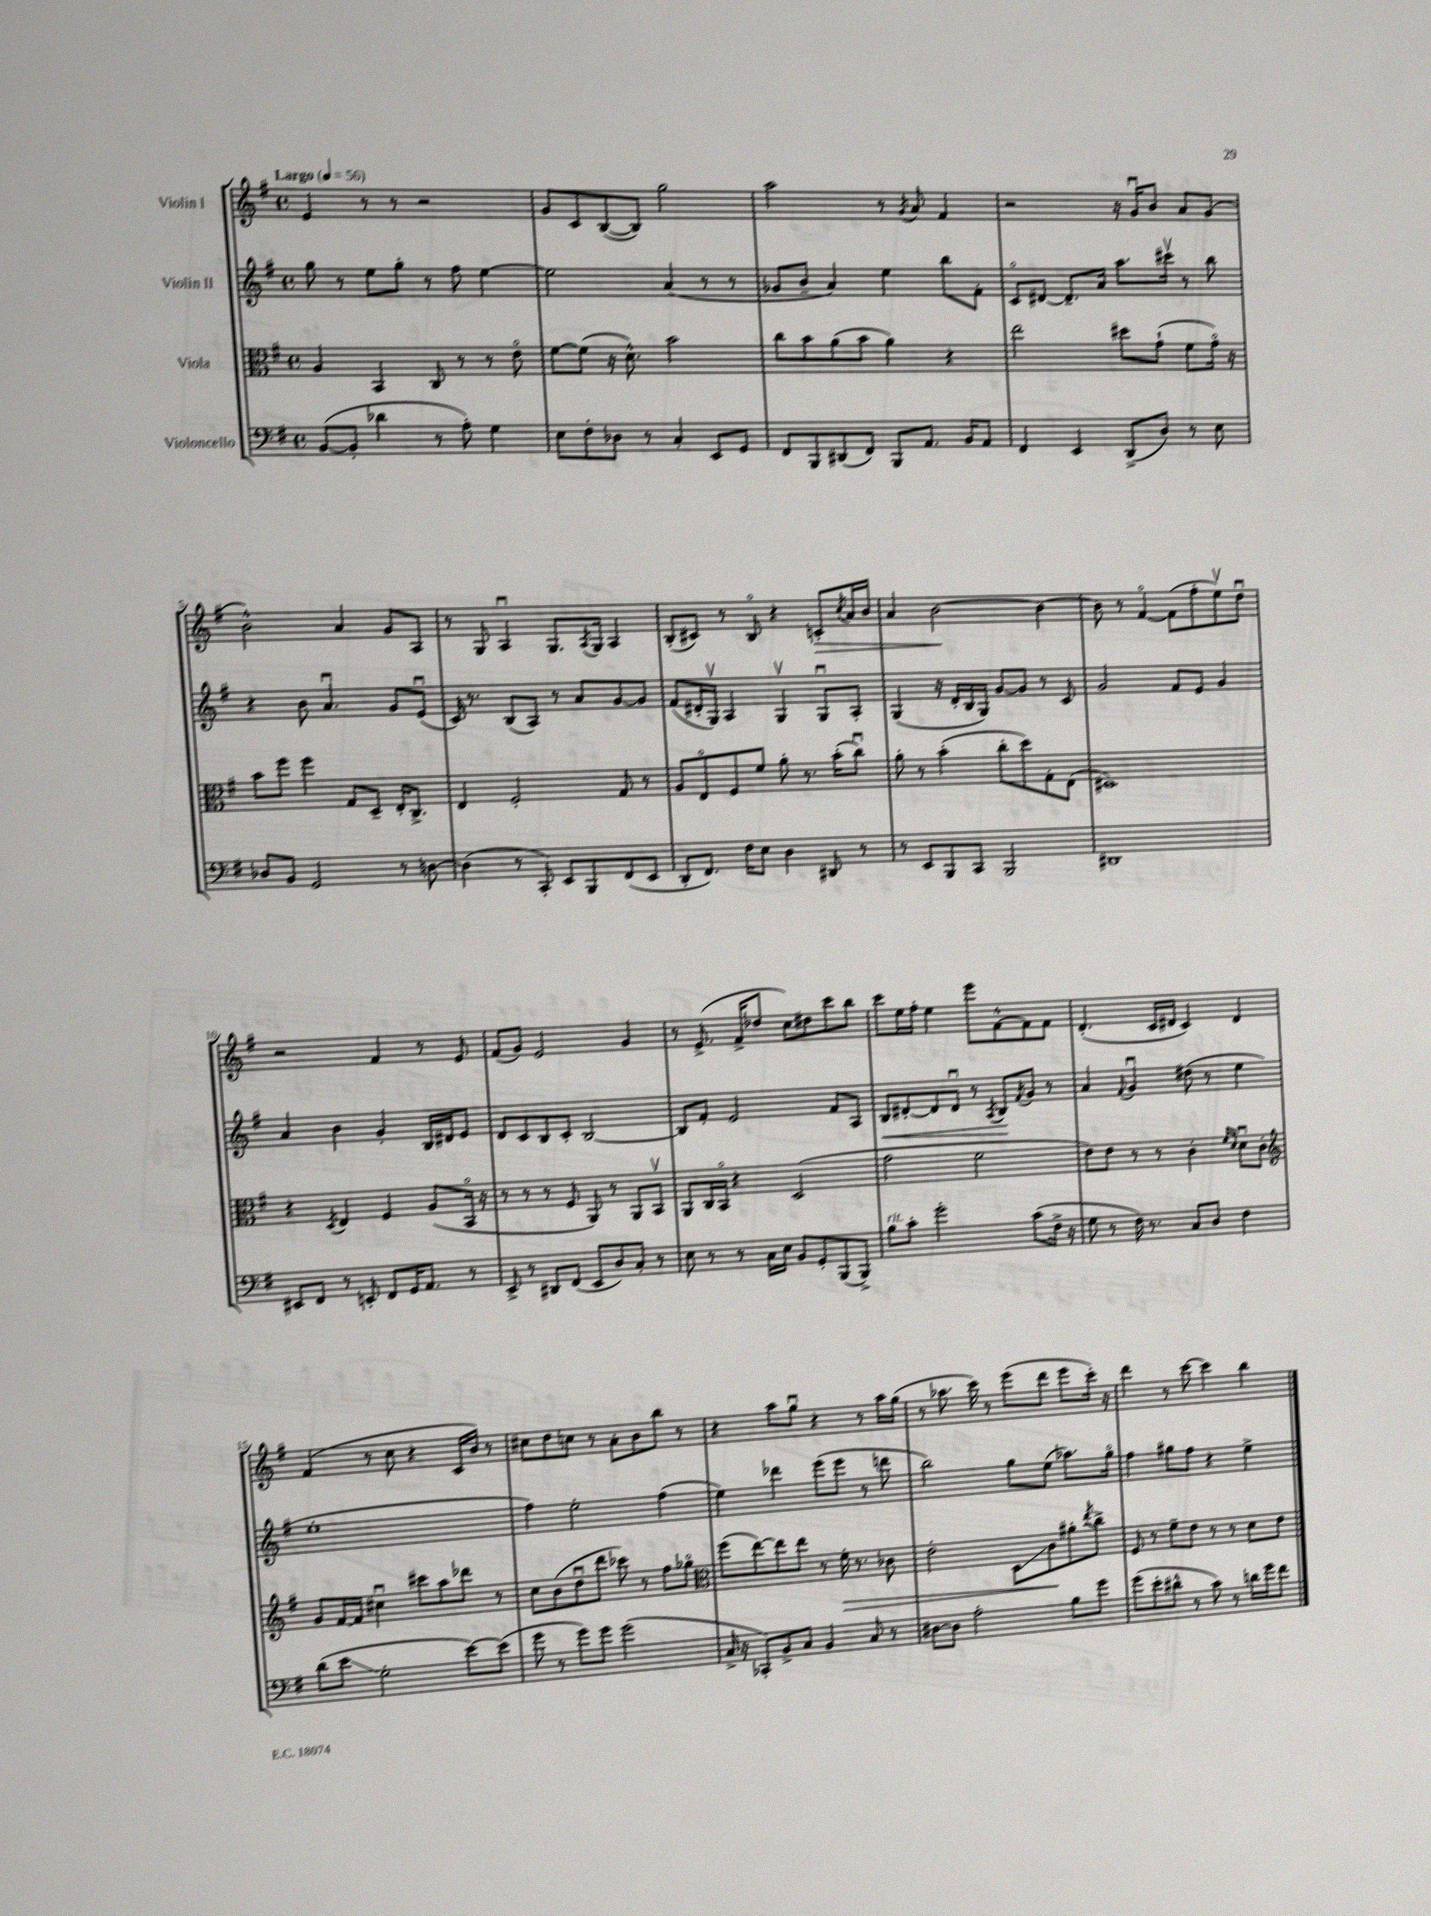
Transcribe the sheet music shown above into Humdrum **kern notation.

**kern	**kern	**kern	**kern
*staff4	*staff3	*staff2	*staff1
*clefF4	*clefC3	*clefG2	*clefG2
*k[f#]	*k[f#]	*k[f#]	*k[f#]
*M4/4	*M4/4	*M4/4	*M4/4
*met(c)	*met(c)	*met(c)	*met(c)
*MM56	*MM56	*MM56	*MM56
([8BB/L	4A/	8gg\	4e/
8BB'/]J	.	8r	.
4d-\	4BB/	8ee\L	8r
.	.	8gg'\J	8r
8r	8C/	8r	2r
8A'\)	8r	8ff#\	.
4G\	8r	[4ee\	.
.	8eo\	.	.
=	=	=	=
8E\L	[8f#\L	2ee\]	8g/L
8F#'\	(8f#\]J	.	8c/
8D-\J	16r	.	([8B/
.	8.d^^\)	.	.
8r	.	.	8B/]J)
4C'/	2b\	(4a/	2gg\
8EE/L	.	8r	.
8GG/J	.	8r	.
=	=	=	=
8FF#/L	8cc\L	8g-/L	2aa\
8BBB/	8b\	8b~/J	.
(8DD#/	(8a\	4a/)	.
8FF#/J)	8b\J	.	.
8BBB/L	4a\)	4ee\	8r
.	.	.	8qg/
8.AA/J	.	.	8a/
.	4r	8bb\L	4f#/
16BB/LK	.	.	.
8AA/J	.	8f#'\J	.
=	=	=	=
4FF#/	2ee\	8co/L	2r
.	.	[8d#/J	.
4EE/	.	8.d#~/]L	.
.	.	16a/Jk	.
(8DD^/L	8dd#\L	8.aa\L	16r
.	.	.	16gu/LK
8D/J)	(8g`\J	.	8b/J
.	.	16ccc#v\Jk	.
8r	8f#\L	8r	8a/L
8E\	16go\Jk)	8bb\	(8g/J
.	16r	.	.
=	=	=	=
8D-/L	8b\L	4r	2b^^\)
8BB/J	8ff#\J	.	.
2GG/	4ff#\	8b\	.
.	.	4.au/	.
.	8G/L	.	4a/
.	8D~/J	.	.
8r	16E'/LK	8g/L	8g/L
.	8.C^/J	.	.
[8D\	.	(8eu/J	8A/J
=	=	=	=
(4D\]	4E/	16c/)	8r
.	.	8.r	.
.	.	.	8G/
8r	2F#'/	(8B/L	4Au/
8CC'/)	.	8A/J)	.
8EE/L	.	8r	8.G/L
8BBB/	.	8a/L	.
.	.	.	8qA/
.	.	.	16G/Jk
(8FF#/	8G/	[8g/	4A/
8EE/J	8r	8g/]J	.
=	=	=	=
8DD'/L	8A/L	(8f#/L	(8B'/L
8.FF#/J)	8Eo/	16d#'/L	8c#/J)
.	.	16Gv/JJ)	.
.	8F#/	4A/	8r
16F#\LK	.	.	.
8E\J	8f#/J	.	8Bo/
4D\	8a'\	4Gv/	4r
.	8.r	.	.
8DD#/	.	8Gu/L	8c'/L
.	(16b'\LK	.	.
.	.	.	8qcc/
8r	8ccu\J)	8A'/J	16a/L
.	.	.	16b/JJ
=	=	=	=
8r	8a'\	(4G/	4a/
8EE/L	8r	.	.
8BBB/	(4b'\	16r	[2b\
.	.	16d'/LL	.
8CC/J	.	16B/	.
.	.	16G/JJ)	.
2BBB/	8cc'\L	[8g/L	.
.	8dd\)	8g/]J	.
.	8G'\	8r	4b\_
.	(8E\J	8c/	.
=	=	=	=
1DD#	1D#)	2g/	8b\]
.	.	.	8r
.	.	.	[4f#o/
.	.	8f#/L	(8f#\]L
.	.	8e/J	8ff#'\
.	.	4g/	8eev\)
.	.	.	8ddu\J
=	=	=	=
8EE#/L	4r	4a/	2r
8FF#/J	.	.	.
.	8qD/	.	.
8r	4E/	4b\	.
8EE'/	.	.	.
8FF#/L	4F#/	4g'/	4f#/
16GG/K	.	.	.
8.AA/J	.	.	.
.	(8A/L	16B/LL	8r
.	.	16d#/J	.
8r	16BBo/Jk	8e/J	8e/
.	16r	.	.
=	=	=	=
8EE^/	8r	8d/L	(8f#/L
8r	8r	8c/	8g/J)
8DD#/L	8r	8B/	2e/
(8FF#/J	8F#/	8c'/J	.
8EE/L	8AA/)	[2B/	.
8D/)	8r	.	.
8C'/J	8AA/L	.	4g/
8r	8BBv/J	.	.
=	=	=	=
8E\	8AA/L	8B/]L	8r
8r	16C/L	8f#'/J	(8.e^/
.	16BBo/JJ	.	.
8r	4r	2e/	.
.	.	.	16f#^/LK
16C\LL	.	.	8dd-/J
16E\JJ	.	.	.
8BB/L	(2D/	.	8cc\L)
8GG'/	.	.	8dd#\
(8BBB/	.	8f#/L	8ccc\
8BBB^/J)	.	8A/J	8bb\J
=	=	=	=
8B\L	2g\	8B/L	8ccc\L
8c'\J	.	[8d#'/	16ee\L
.	.	.	16ff#'\JJ
2g'\	.	8d#/]	4ee\
.	.	8d#u/J	.
.	2f#\	8r	8eee\L
.	.	8qA/	.
.	.	8B/L	[8f#^^\
.	.	8qf#/	.
(8c\L	.	8g/J	8f#\]
16F#^\Jk	.	8r	8f#\J
16r	.	.	.
=	=	=	=
8G\	8e\L)	4a/	(4.d'/
8r	8e\J	.	.
.	.	8qqf#/	.
16F#\)	8r	4gu/	.
8.r	.	.	.
.	8r	.	16c/LL
.	.	.	16d#/JJ
8C/L	4c'\	(8dd#\	4c/)
8D/J	.	8r	.
.	16qqf#/LL	.	.
.	16qqd/JJ	.	.
4F#\	8du\L	4ee\	4d#/
.	8c'\J	.	.
=	=	=	=
*	*clefG2	*	*
(8d\L	8g/L	1ee'	(4f#/
8e\J	[16f#/L	.	.
.	16f#/]JJ	.	.
2G'\	4cc#u\	.	8r
.	.	.	8cc\
.	8ccc#\L	.	4r
.	8aa\	.	.
[8e\L)	8ddd-\J	.	16c/LL
.	.	.	16b/JJ)
(8e\]J	8r	.	8r
=	=	=	=
8g\	8cc\L	4ff#\)	8cc#\L
8r	(8b\	.	8dd\
8g\L)	8ddu\	2ee'\	8cc\J
8g\J	8ddd\J	.	8r
(2g\	8ccc-\)	.	8a'\L
.	8r	.	8b\
.	8ff#\L	(4ff#\	8bb\J
.	8gg-o\J	.	8r
=	=	=	=
*	*clefC3	*	*
16C^/	(8ff#\L	4ee\)	4r
16r	.	.	.
8CC-'/L)	[8ee\)	.	.
8BB^/	8ee\]	4ddd-\	8aa\L
8C/J	8ee\J	.	8ggu\J
4BB/	8r	(8eee\L	4r
.	16f#'\	8eee\J	.
.	8.r	.	.
8C/	.	8r	8r
8r	8c-\	8ddd\	16aa\LL
.	.	.	(16gg\JJ
=	=	=	=
[8D#\L	2e'\	2bb\)	8r
8D#\]J	.	.	8.aa-\
2A'\	.	.	.
.	.	.	16ccc\)
.	.	.	8r
.	8D\L	8gg\L	(8eee\L
.	8c\	(8ee\J	8ddd\J
8B\L	8a#'\	8.aa-\L)	8eee\L
.	8qee/	.	.
8g\J	8cc^\J	.	16ccc'\Jk)
.	.	16ggo\Jk	16r
=	=	=	=
(8g\L	8F#/	4ff#\	4ddd\
8e'\	8r	.	.
8d#^^\J	8f#~\L	8gg#\L	8r
8r	8e\J	8ff#\J	[8ccc\
8c\)	8r	4r	4ccc\]
8r	8r	.	.
16d\LL	8d\L	4ee^\	4bb\
16g\J	.	.	.
8f#\J	8e\J	.	.
==	==	==	==
*-	*-	*-	*-
